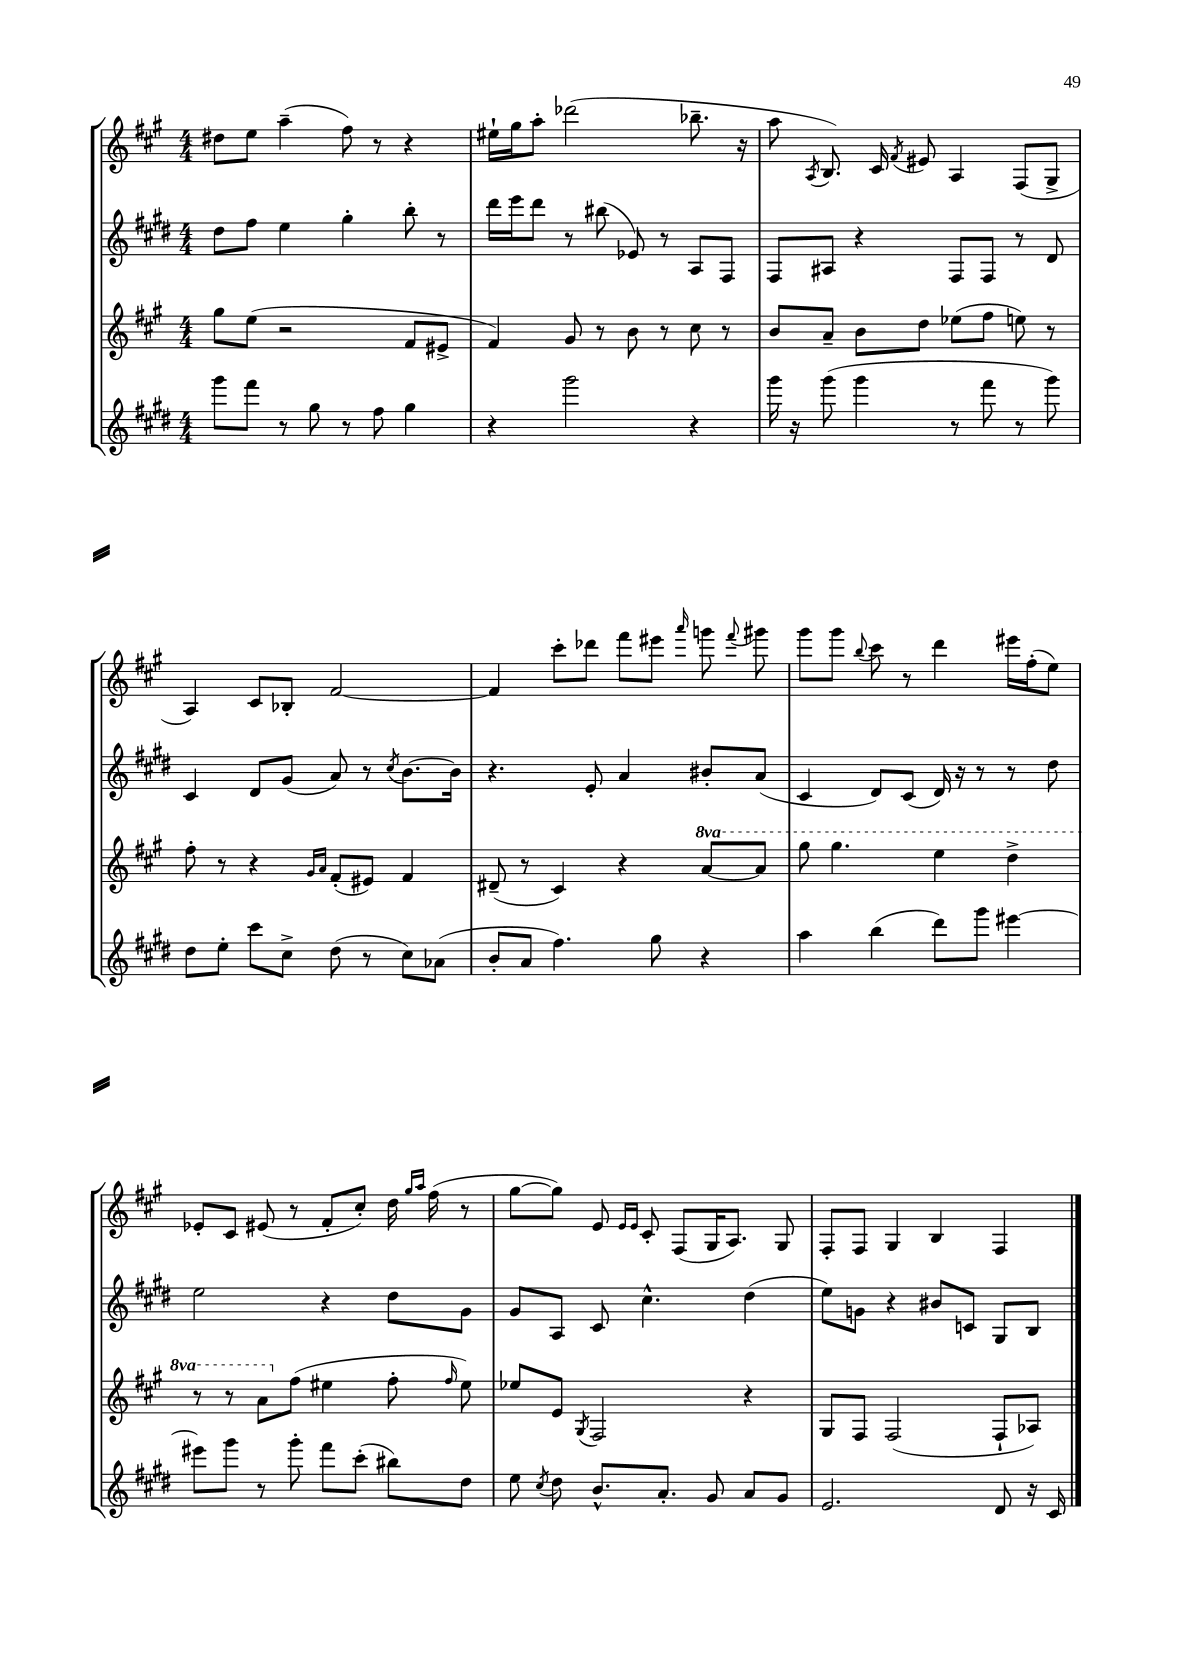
<<
\new StaffGroup <<
\new Staff = "s0" {
    \clef treble \key a \major \numericTimeSignature \time 4/4
    \autoBeamOff dis''8[ e''8] a''4--( fis''8) r8 r4 |
    eis''16[-! gis''16 a''8]-. des'''2( bes''8.-- r16 |
    a''8 \acciaccatura { a8 } b8.) cis'16 \acciaccatura { fis'8 } eis'8 a4 fis8[( gis8]-> |
    a4) cis'8[ bes8]-. fis'2~ |
    fis'4 cis'''8[-. des'''8] fis'''8[ eis'''8] \grace { a'''16 } g'''8 \appoggiatura { fis'''8 } gis'''8 |
    gis'''8[ gis'''8] \appoggiatura { b''8 } cis'''8 r8 d'''4 eis'''16[ fis''16-.( e''8]) |
    ees'8[-. cis'8] eis'8( r8 fis'8[-. cis''8]-.) d''16 \grace { gis''16[ a''16] } fis''16( r8 |
    gis''8[~ gis''8]) e'8 \grace { e'16[ e'16] } cis'8-. fis8[( gis16 a8.]) gis8 |
    fis8[-. fis8] gis4 b4 fis4 \bar "|." |
}
\new Staff = "s1" {
    \clef treble \key e \major \numericTimeSignature \time 4/4
    \autoBeamOff dis''8[ fis''8] e''4 gis''4-. b''8-. r8 |
    dis'''16[ e'''16 dis'''8] r8 bis''8( ees'8) r8 a8[ fis8] |
    fis8[ ais8] r4 fis8[ fis8] r8 dis'8 |
    cis'4 dis'8[ gis'8]( a'8) r8 \acciaccatura { cis''8 } b'8.[~ b'16] |
    r4. e'8-. a'4 bis'8[-. a'8]( |
    cis'4 dis'8[) cis'8]( dis'16) r16 r8 r8 dis''8 |
    e''2 r4 dis''8[ gis'8] |
    gis'8[ a8] cis'8 cis''4.-^ dis''4( |
    e''8[) g'8] r4 bis'8[ c'8] gis8[ b8] \bar "|." |
}
\new Staff = "s2" {
    \clef treble \key a \major \numericTimeSignature \time 4/4 \set Staff.ottavationMarkups = #ottavation-simple-ordinals
    \autoBeamOff gis''8[ e''8]( r2 fis'8[ eis'8]-> |
    fis'4) gis'8 r8 b'8 r8 cis''8 r8 |
    b'8[ a'8]-- b'8[ d''8] ees''8[( fis''8] e''8) r8 |
    fis''8-. r8 r4 \grace { gis'16[ a'16] } fis'8[-.( eis'8]) fis'4 |
    dis'8--( r8 cis'4) r4 \ottava #1 a''8[~ a''8] |
    gis'''8 gis'''4. e'''4 d'''4-> |
    r8 r8 a''8[ \ottava #0 fis''8]( eis''4 fis''8-. \grace { fis''16 } eis''8) |
    ees''8[ e'8] \acciaccatura { gis8 } fis2 r4 |
    gis8[ fis8] fis2( fis8[-! aes8]) \bar "|." |
}
\new Staff = "s3" {
    \clef treble \key e \major \numericTimeSignature \time 4/4
    \autoBeamOff gis'''8[ fis'''8] r8 gis''8 r8 fis''8 gis''4 |
    r4 gis'''2 r4 |
    gis'''16 r16 gis'''8( gis'''4 r8 fis'''8 r8 gis'''8) |
    dis''8[ e''8]-. cis'''8[ cis''8]-> dis''8( r8 cis''8[) aes'8]( |
    b'8[-. a'8] fis''4.) gis''8 r4 |
    a''4 b''4( dis'''8[) gis'''8] eis'''4~ |
    eis'''8[ gis'''8] r8 gis'''8-. fis'''8[ cis'''8]-.( bis''8[) dis''8] |
    e''8 \acciaccatura { cis''8 } dis''8 b'8.[-^ a'8.]-. gis'8 a'8[ gis'8] |
    e'2. dis'8 r16 cis'16 \bar "|." |
}
>>
>>
\layout { \context { \Score \remove "Bar_number_engraver" } }
